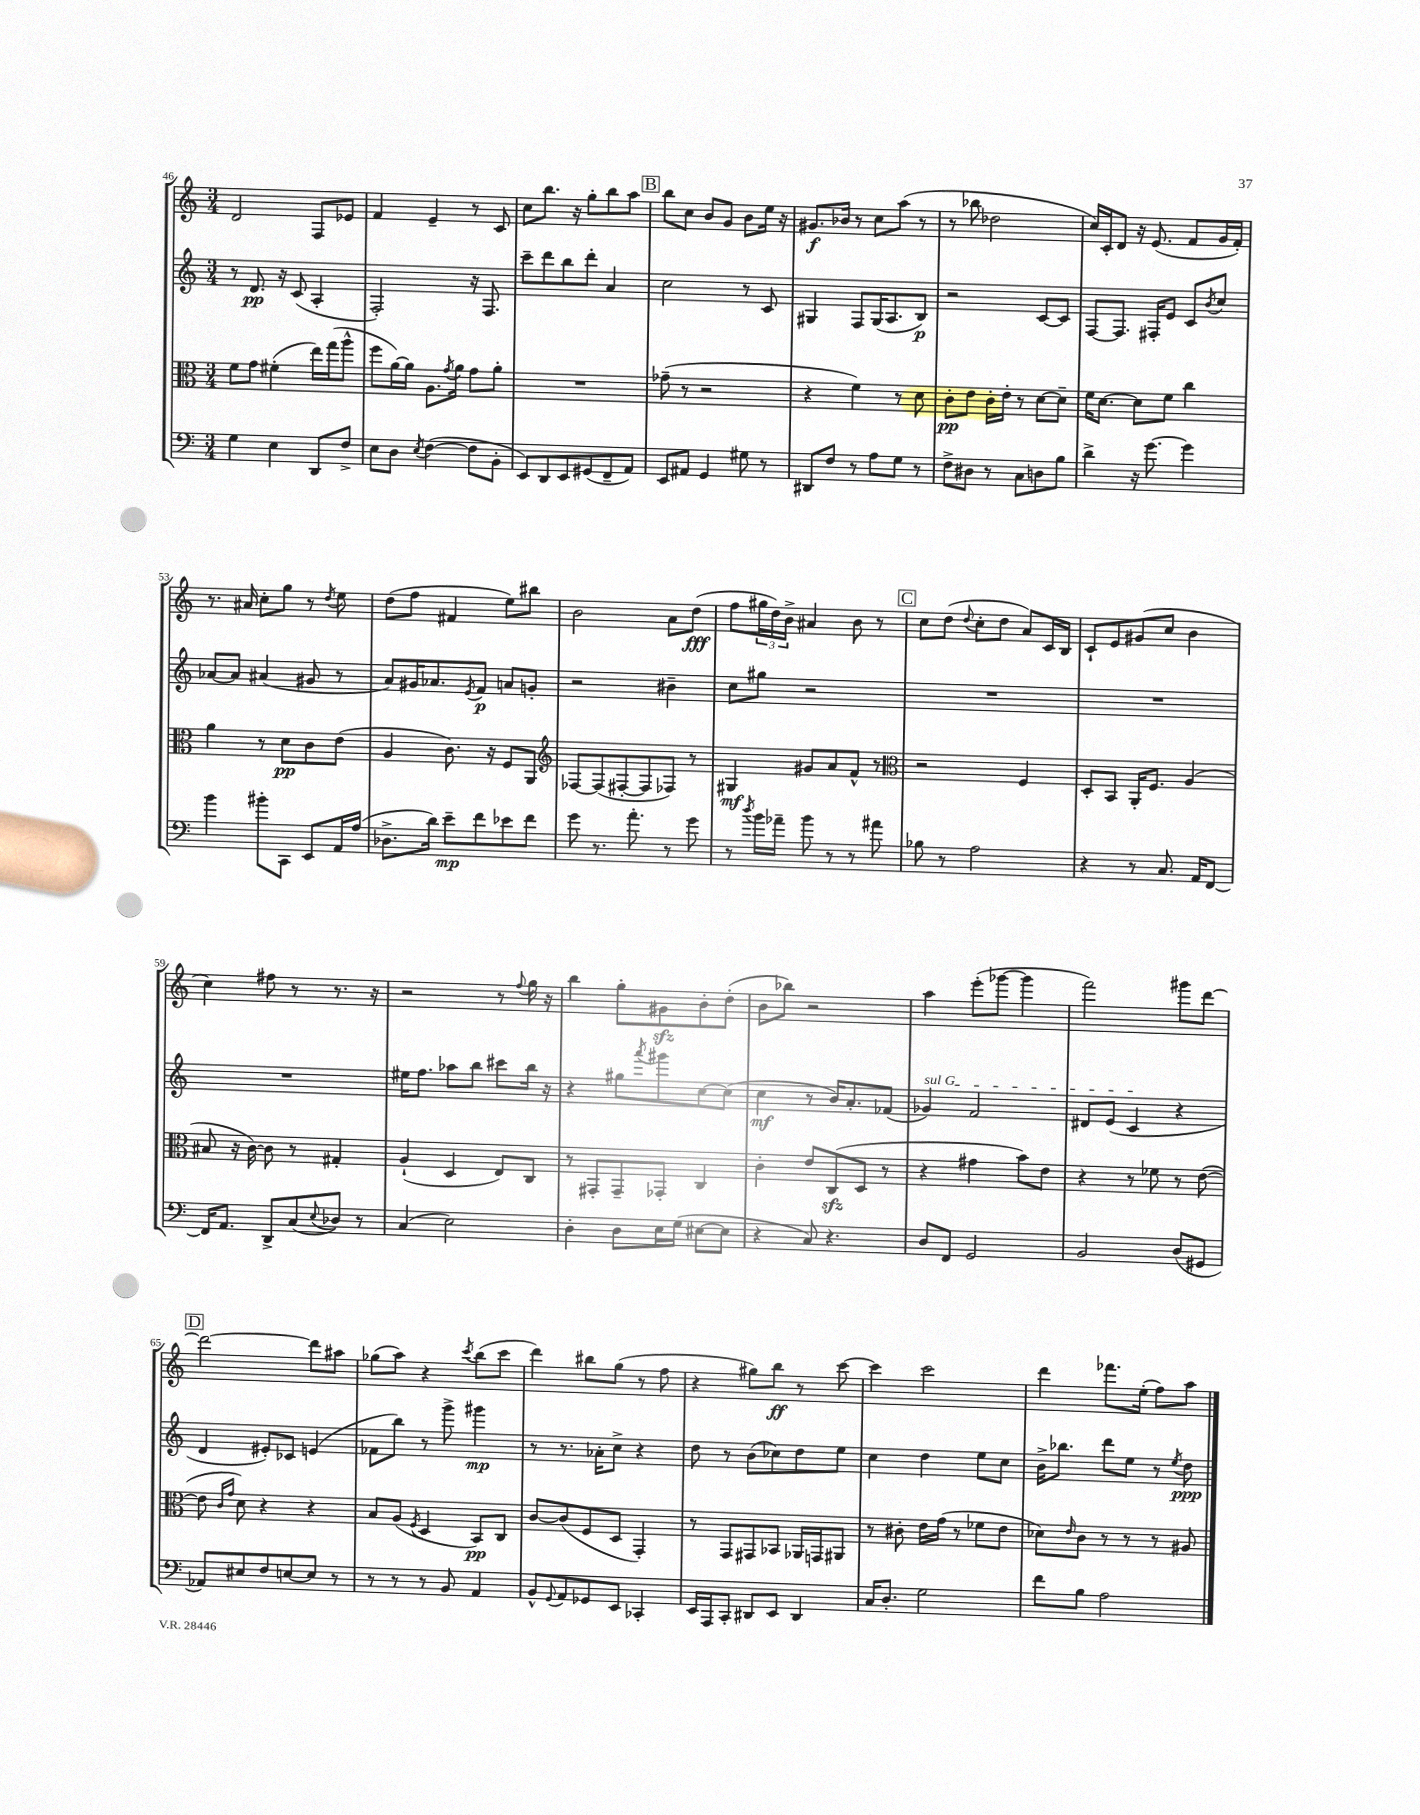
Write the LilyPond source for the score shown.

<<
\new StaffGroup <<
\new Staff = "s0" {
    \clef treble \key c \major \numericTimeSignature \time 3/4
    d'2 f8 ees'8 |
    f'4 e'4-- r8 c'8 |
    c''8 b''8. r16 g''8-. b''8 a''8 |
    \mark \markup { \box "B" } b''8 c''8 b'8 g'8 b'8 e''16 r16 |
    gis'8.\f bes'16 r8 c''8 a''8( r8 |
    r8 bes''8 des''2 |
    c''16) c'16-. d'8 r16 e'8.( f'8 g'16 f'16-.) |
    r8. ais'16 c''8-. g''8 r8 \acciaccatura { d''8 } e''8 |
    d''8( f''8 fis'4 e''8) bis''8 |
    b'2 a'8 d''8\fff( |
    f''8 \tuplet 3/2 { gis''16 d''16) b'16-> } ais'4 b'8 r8 |
    \mark \markup { \box "C" } c''8 d''8( \appoggiatura { d''8 } c''8-. d''8 a'8) c'16 b16 |
    c'8-! e'8 gis'8( c''8 b'4 |
    c''4) fis''8 r8 r8. r16 |
    r2 r8 \appoggiatura { f''8 } g''16 r16 |
    b''4 g''8-. gis'8\sfz b'8-. d''8-.( |
    b'8 bes''8) r2 |
    a''4 e'''8-.( ges'''8~ ges'''4 |
    f'''2) gis'''8 d'''8~ |
    \mark \markup { \box "D" } d'''2~ d'''8 ais''8 |
    ges''8( a''8) r4 \acciaccatura { c'''8 } b''8( c'''8 |
    d'''4) bis''8 g''8( r8 f''8 |
    r4 gis''8) b''8\ff r8 c'''8~ |
    c'''4 c'''2 |
    d'''4 fes'''8. e''16-.( f''8) a''8 \bar "|." |
}
\new Staff = "s1" {
    \clef treble \key c \major \numericTimeSignature \time 3/4
    r8 d'8.\pp r16 c'8( a4-. |
    f2-.) r16 f8. |
    c'''8-- d'''8 b''8 d'''8-. a'4 |
    \mark \markup { \box "B" } c''2 r8 c'8 |
    gis4 f8 gis16( a8. b8\p) |
    r2 c'8~ c'8 |
    f8~ f8. fis16-. e'8 c'8 \acciaccatura { b'8 } c''8 |
    aes'8~ aes'8 ais'4( gis'8 r8 |
    a'8) gis'16 aes'8. \acciaccatura { e'8 } f'8\p a'8 g'8-. |
    r2 bis'4-- |
    c''8 gis''8 r2 |
    \mark \markup { \box "C" } R2. |
    R2. |
    R2. |
    eis''16 f''8. aes''8 b''8 cis'''8 b''16 r16 |
    r4 gis''8 \acciaccatura { a'''8 } gis'''8 c''8~ c''8( |
    c''4\mf r8 b'16) a'8.-. fes'8( |
    \once \override TextSpanner.bound-details.left.text = \markup { \italic "sul G" } ges'4\startTextSpan) f'2 |
    dis'8 e'8( c'4\stopTextSpan r4 |
    \mark \markup { \box "D" } d'4 eis'8-.) ces'8 e'4( |
    fes'8 b''8) r8 g'''8-> gis'''4\mp |
    r8 r8. aes'16-. c''8-> r4 |
    d''8 r8 b'8( ces''8) d''8 e''8 |
    c''4 d''4 e''8 c''8 |
    b'16-> bes''8. d'''8 e''8 r8 \acciaccatura { e''8 } d''8\ppp \bar "|." |
}
\new Staff = "s2" {
    \clef alto \key c \major \numericTimeSignature \time 3/4
    f'8 g'8 fis'4-.( e''16) g''16( a''8-^ |
    f''8 a'16~) a'16 a8. \acciaccatura { g'8 } a'16 g'8 a'8-. |
    R2. |
    \mark \markup { \box "B" } ges'8--( r8 r2 |
    r4 f'4) r8 d'8 |
    c'8-.\pp e'8 c'16-. e'16-. r8 d'8~ d'8-- |
    f'16 d'8.~ d'8 f'8 c''4 |
    a'4 r8 d'8\pp c'8 e'8( |
    a4 c'8.) r16 f8 a,8 |
    \clef treble fes8~ fes8( fis8~-. fis8 fes8) r8 |
    gis4\mf gis'8 a'8 f'8-^ r8 |
    \mark \markup { \box "C" } \clef alto r2 f4 |
    d8-. b,8 a,16-. f8. a4( |
    bis8 r16 c'16~) c'8 r8 gis4-. |
    a4-!( d4 e8) c8 |
    r8 gis,8-. gis,8-- ges,8-. c4 |
    c'4-. e'8 c8\sfz( d8 r8 |
    r4 gis'4 b'8) e'8 |
    r4 r8 fes'8 r8 e'8~( |
    \mark \markup { \box "D" } e'8 \grace { c'16 g'16 } d'8) r4 r4 |
    b8 a8( \acciaccatura { f8 } d4 b,8\pp) c8 |
    c'8~ c'8( f8 d8 g,4-.) |
    r8 g,8 gis,8 bes,8 aes,16 g,16 ais,8 |
    r8 cis'8-. e'16 g'16( r8 fes'8 e'8 |
    des'8) \grace { e'16 } c'8 r8 r8 r8 ais8 \bar "|." |
}
\new Staff = "s3" {
    \clef bass \key c \major \numericTimeSignature \time 3/4
    g4 e4 d,8 f8-> |
    e8 d8 \acciaccatura { e8 } f4~( f8 b,8-. |
    e,8) d,8 e,8 gis,8( f,8-- a,8) |
    \mark \markup { \box "B" } e,8 ais,8 g,4 gis8 r8 |
    dis,8 f8 r8 a8 g8 r8 |
    f8-> dis8 r8 c8 d8 b8 |
    d'4-> r16 g'8.~ g'4 |
    b'4 bis'8-. c,8 e,8 a,16 a16( |
    des8.-> d'16) e'8--\mp f'8 ees'8 f'8 |
    g'8 r8. a'8.-. r8 g'8 |
    r8 \acciaccatura { d''8 } b'16 aes'16-- b'8 r8 r8 ais'8 |
    \mark \markup { \box "C" } bes8 r8 a2 |
    r4 r8 c8. a,16 f,8~ |
    f,16 a,8. d,8-> c8( \appoggiatura { e8 } des8) r8 |
    c4( e2) |
    d4-. d8 e16 g16( eis8~ eis8 |
    r4 c8) r4. |
    d8 f,8 g,2 |
    b,2 d8( gis,8 |
    \mark \markup { \box "D" } aes,8) eis8 f8 e8~ e8 r8 |
    r8 r8 r8 b,8 a,4 |
    b,8-^ \appoggiatura { g,8 } a,8 ges,8 e,8 ces,4-. |
    e,16 a,,16 c,8-. dis,8 e,8 dis,4 |
    c16 d8.-. g2 |
    f'8 b8 a2 \bar "|." |
}
>>
>>
\layout { \context { \Score currentBarNumber = #46 } }
